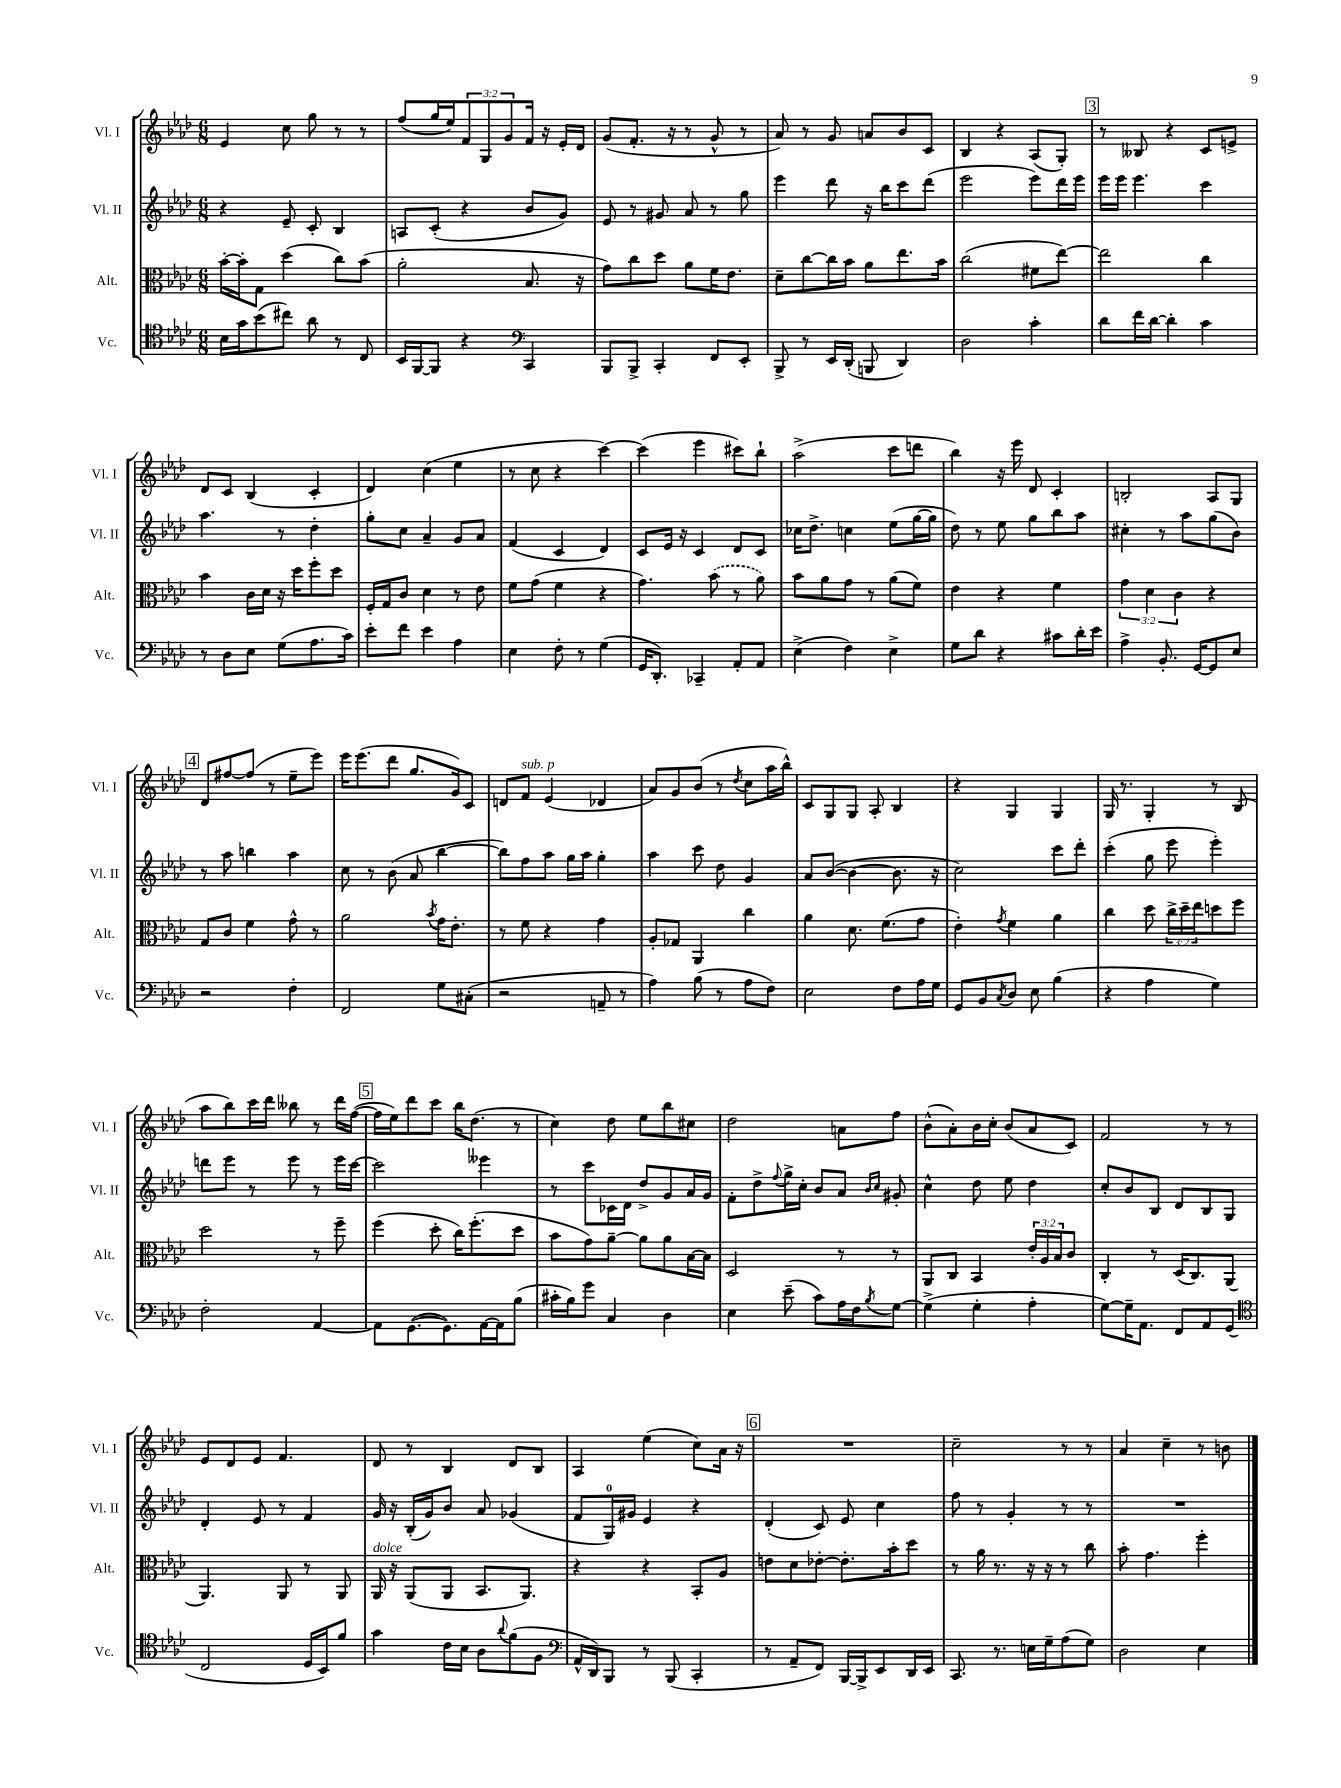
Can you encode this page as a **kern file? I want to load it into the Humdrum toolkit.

**kern	**kern	**kern	**kern
*part4	*part3	*part2	*part1
*staff4	*staff3	*staff2	*staff1
*I"Vc.	*I"Alt.	*I"Vl. II	*I"Vl. I
*I'Vc.	*I'Alt.	*I'Vl. II	*I'Vl. I
*clefC4	*clefC3	*clefG2	*clefG2
*k[b-e-a-d-]	*k[b-e-a-d-]	*k[b-e-a-d-]	*k[b-e-a-d-]
*M6/8	*M6/8	*M6/8	*M6/8
=16	=16	=16	=16
16B-\LL	[16b-'\LL	4r	4e-/
16g\J	16b-'\J]	.	.
(8b-\	8G\J	.	.
8cc#X\J)	(4dd-\	8e-~/	8cc\
8a-\	.	8c'/	8gg\
8r	8cc\L)	4B-/	8r
8C/	(8b-\J	.	8r
=17	=17	=17	=17
16BB-/LL	2a-'\	8An/L	(8ff/L
[16FF/J	.	.	.
8FF/J]	.	(8c'/J	16gg/L
.	.	.	16ee-/J)
4r	.	4r	12f/
.	.	.	12G/
.	.	.	12g/
*clefF4	*	*	*
4CC/	8.B-/	8b-/L	16f/Jk
.	.	.	16r
.	.	8g/J)	16e-'/LL
.	16r	.	16d-/JJ
=18	=18	=18	=18
8BBB-/L	8g\L)	8e-/	(8g/L
8BBB-^/J	8cc\	8r	8.f'/J
4CC'/	8dd-\J	8g#X/	.
.	.	.	16r
.	8a-\L	8a-/	8r
8FF/L	16f\K	8r	8g^^/
.	8.e-\J	.	.
8EE-'/J	.	8gg\	8r
=19	=19	=19	=19
8BBB-^/	8d-~\L	4eee-\	8a-/)
8r	[8cc\	.	8r
16EE-/LL	16cc\L]	8ddd-\	8g/
(16DD-'/JJ	16b-\JJ	.	.
8BBBn/	8a-\L	16r	8an/L
.	.	16bb-\KL	.
4DD-/)	8.ee-\	8ccc\	8b-/
.	.	(8ddd-\J	8c/J
.	16b-\Jk	.	.
=20	=20	=20	=20
2D-\	(2cc\	2eee-\	4B-/
.	.	.	4r
4c'\	8f#X\L	8eee-\L)	(8A-/L
.	[8ee-\J)	16ddd-\L	8G'/J)
.	.	16eee-\JJ	.
!!LO:REH:place=s1:t=3
=21	=21	=21	=21
8d-\L	2ee-\]	16eee-\LL	8r
.	.	16eee-\JJ	.
16f\L	.	4.eee-\	8B--X/
[16d-\JJ	.	.	.
4d-'\]	.	.	4r
4c\	4cc\	4ccc\	8c/L
.	.	.	8en^/J
!!LO:LB:g=z
=22	=22	=22	=22
8r	4b-\	4.aa-\	8d-/L
8D-\L	.	.	8c/J
8E-\J	16c\LL	.	(4B-/
.	16d-\JJ	.	.
(8G\L	16r	8r	.
.	16dd-\KL	.	.
8.A-\	8ff'\	4dd-'\	4c'/
.	8dd-\J	.	.
16c\Jk)	.	.	.
=23	=23	=23	=23
8e-'\L	16F'/LL	8gg'\L	4d-/)
.	16G/J	.	.
8f\J	8c/J	8cc\J	.
4e-\	4d-\	4a-~/	(4cc\
4A-\	8r	8g/L	4ee-\
.	8e-\	8a-/J	.
=24	=24	=24	=24
4E-\	8f\L	(4f/	8r
.	(8g\J	.	8cc\
8F'\	4f\	4c/	4r
8r	.	.	.
(4G\	4r	4d-/)	[4ccc\)
=25	=25	=25	=25
16GG/KL	4.g\)	8c/L	(4ccc\]
8.DD-'/J)	.	.	.
.	.	16e-/Jk	.
.	.	16r	.
4CC-X~/	.	4c/	4eee-\
.	(8b-\	.	.
8AA-'/L	8r	8d-/L	8ccc#X\L)
8AA-/J	8a-\)	8c/J	8bb-`\J
=26	=26	=26	=26
(4E-^\	8b-\L	16cc-X\KL	(2aa-^\
.	.	8.dd-^\J	.
.	8a-\	.	.
4F\)	8g\J	4ccn\	.
.	8r	.	.
4E-^\	(8a-\L	(8ee-\L	8ccc\L
.	8f\J)	[16gg\L	8dddn\J
.	.	16gg\JJ]	.
=27	=27	=27	=27
8G\L	4e-\	8dd-\)	4bb-\)
8d-\J	.	8r	.
4r	4r	8ee-\	16r
.	.	.	16eee-\
.	.	8gg\L	8d-/
8c#X\L	4f\	8bb-\	4c'/
16d-'\L	.	8aa-\J	.
16e-\JJ	.	.	.
=28	=28	=28	=28
4A-^\	6g\	4cc#X'\	2Bn'/
.	6d-\	.	.
8.BB-'/	.	8r	.
.	6c\	.	.
.	.	8aa-\L	.
[16GG/KL	.	.	.
8GG/]	4r	(8gg\	8A-/L
8E-/J	.	8b-\J)	8G/J
!!LO:LB:g=z
!!LO:REH:place=s1:t=4
=29	=29	=29	=29
2r	8G/L	8r	8d-/L
.	8c/J	8aa-\	[8ff#X/
.	4f\	4bbn\	(8ff#/J]
.	.	.	8r
4F'\	8g^^\	4aa-\	8ee-~\L
.	8r	.	8eee-\J)
=30	=30	=30	=30
2FF/	2a-\	8cc\	16eee-\KL
.	.	.	(8.eee-\
.	.	8r	.
.	.	(8b-\	8ddd-\J
.	.	8a-/	8.gg/L
.	8qb-/	.	.
8G\L	16g\KL	[4bb-\	.
.	8.e-'\J	.	16g/k)
(8C#X'\J	.	.	8c/J
=31	=31	=31	=31
2r	8r	8bb-\L])	8dn/L
!	!	!	!LO:TX:a:i:t=sub. p
.	8f\	8ff\	8f/J
.	4r	8aa-\J	(4e-/
.	.	16gg\LL	.
.	.	16aa-\JJ	.
8AAn~/	4g\	4gg'\	4d-X/
8r	.	.	.
=32	=32	=32	=32
4A-\)	8A-'/L	4aa-\	8a-/L)
.	8G-X/J	.	8g/
(8B-\	4AA-/	8ccc\	(8b-/J
8r	.	8dd-\	8r
.	.	.	8qdd-/
8A-\L	4cc\	4g/	8cc\L
8F\J)	.	.	16aa-\L
.	.	.	16bb-^^\JJ)
=33	=33	=33	=33
2E-\	4a-\	8a-/L	8c/L
.	.	([8b-/J	8G/
.	8.d-\	4b-\_	8G/J
.	.	.	8A-'/
.	(8.f\L	.	.
8F\L	.	8.b-\]	4B-/
16A-\L	8g\J	.	.
16G\JJ	.	16r	.
=34	=34	=34	=34
8GG/L	4e-'\)	2cc\)	4r
8BB-/	.	.	.
8qC/	8qg/	.	.
8D-/J	4f\	.	4G/
8E-\	.	.	.
(4B-\	4a-\	8ccc\L	4G/
.	.	8ddd-'\J	.
=35	=35	=35	=35
4r	4cc\	(4ccc'\	16G/
.	.	.	8.r
4A-\	8dd-\	8gg\	4G'/
.	24cc^\LL	8eee-\	.
.	24dd-~\	.	.
.	24ee-\J	.	.
4G\)	8ddn\	4eee-'\)	8r
.	8ff\J	.	(8B-/
!!LO:LB:g=z
=36	=36	=36	=36
2F'\	2dd-\	8dddn\L	8aa-\L
.	.	8eee-\J	8bb-\)
.	.	8r	16ccc\L
.	.	.	16ddd-\JJ
.	.	8eee-\	8bb--X\
[4AA-/	8r	8r	8r
.	8ff~\	16eee-\LL	16ddd-\LL
.	.	[16ccc\JJ	([16ff\JJ
!!LO:REH:place=s1:t=5
=37	=37	=37	=37
8AA-\L]	(4ff\	2ccc\]	16ff\LL]
.	.	.	16ee-\J)
([8.GG\	.	.	8ddd-\
.	8dd-'\	.	8ccc\J
8.GG\])	.	.	.
.	16cc\KL)	.	16bb-\KL
.	(8.ff'\	.	(8.dd-\J
[16AA-\L	.	4eee--X\	.
16AA-\J]	.	.	.
(8B-\J	8dd-\J	.	8r
=38	=38	=38	=38
16c#X'\LL	8b-\L	8r	4cc\)
16B-\J)	.	.	.
8g\J	8g\)	8ccc\L	.
4C/	[8a-~\J	16c-X\L	8dd-\
.	.	16d-\JJ	.
.	8a-\L]	8dd-^/L	8ee-\L
4D-\	8a-\	8g/	8bb-\
.	[16B-\L	16a-/L	8cc#X\J
.	16B-\JJ]	16g/JJ	.
=39	=39	=39	=39
4E-\	2D-/	8f'\L	2dd-\
.	.	8dd-^\	.
.	.	8qqff/	.
(8e-~\	.	16gg^\L	.
.	.	16cc'\JJ	.
8c\L)	.	8b-/L	.
16A-\L	8r	8a-/J	8an\L
16F\J	.	.	.
.	.	16qqb-/LL	.
8qB-/	.	16qqcc/JJ	.
[8G\J	8r	8g#X'/	8ff\J
=40	=40	=40	=40
(4G^\]	8AA-/L	4cc^^\	(8b-^^\L
.	8C/J	.	8a-'\)
4G'\	4BB-/	8dd-\	16b-\L
.	.	.	16cc'\JJ
.	.	8ee-\	(8b-/L
4A-'\	24e-'/LL	4dd-\	8a-/
.	24A-/	.	.
.	24B-/J	.	.
.	8c/J	.	8c/J)
=41	=41	=41	=41
[8G\L)	4C'/	8cc'/L	2f/
16G~\K]	.	8b-/	.
8.AA-\J	.	.	.
.	8r	8B-/J	.
8FF/L	(16D-/KL	8d-/L	.
.	8.C/)	.	.
8AA-/	.	8B-/	8r
(8GG/J	(8AA-/J	8G/J	8r
!!LO:LB:g=z
=42	=42	=42	=42
*clefC4	*	*	*
2C/	4.AA-/)	4d-'/	8e-/L
.	.	.	8d-/
.	.	8e-/	8e-/J
.	8AA-/	8r	4.f/
16D-/LL	8r	4f/	.
16BB-/J)	.	.	.
8f/J	8AA-/	.	.
=43	=43	=43	=43
!	!LO:TX:a:i:t=dolce	!	!
4g\	16AA-/	16g/	8d-/
.	16r	16r	.
.	(8AA-/L	(16B-'/LL	8r
.	.	16g/J)	.
16c\LL	8AA-/J	8b-/J	4B-/
16B-\JJ	.	.	.
8A-\L	8.BB-/L	8a-/	.
8qqa-/	.	.	.
(8f\	.	(4g-X/	8d-/L
.	8.AA-/J)	.	.
8F\J	.	.	8B-/J
=44	=44	=44	=44
*clefF4	*	*	*
16AA-^^/LL	4r	8f/L	4A-/
16DD-/J)	.	.	.
8BBB-/J	.	16G/L)	.
.	.	16g#X/JJ	.
8r	4r	4e-/	(4ee-\
(8BBB-/	.	.	.
4CC'/	8BB-'/L	4r	8cc\L)
.	8A-/J	.	16a-\Jk
.	.	.	16r
!!LO:REH:place=s1:t=6
=45	=45	=45	=45
8r	8en\L	(4d-'/	2.r
8AA-~/L	8d-\	.	.
8FF/J)	[8e-X'\J	8c/)	.
[16BBB-/LL	8.e-'\L]	8e-/	.
16BBB-^/J]	.	.	.
8EE-/	.	4cc\	.
.	16b-'\k	.	.
16DD-/L	8dd-\J	.	.
16EE-/JJ	.	.	.
=46	=46	=46	=46
8.CC/	8r	8ff\	2cc~\
.	16a-\	8r	.
8.r	8.r	.	.
.	.	4g'/	.
16En\LL	16r	.	.
16G~\J	16r	.	.
(8A-\	8r	8r	8r
8G\J)	8cc\	8r	8r
=47	=47	=47	=47
2D-\	8b-'\	2.r	4a-/
.	4.g\	.	.
.	.	.	4cc~\
4E-\	4ff'\	.	8r
.	.	.	8bn\
==	==	==	==
*-	*-	*-	*-
